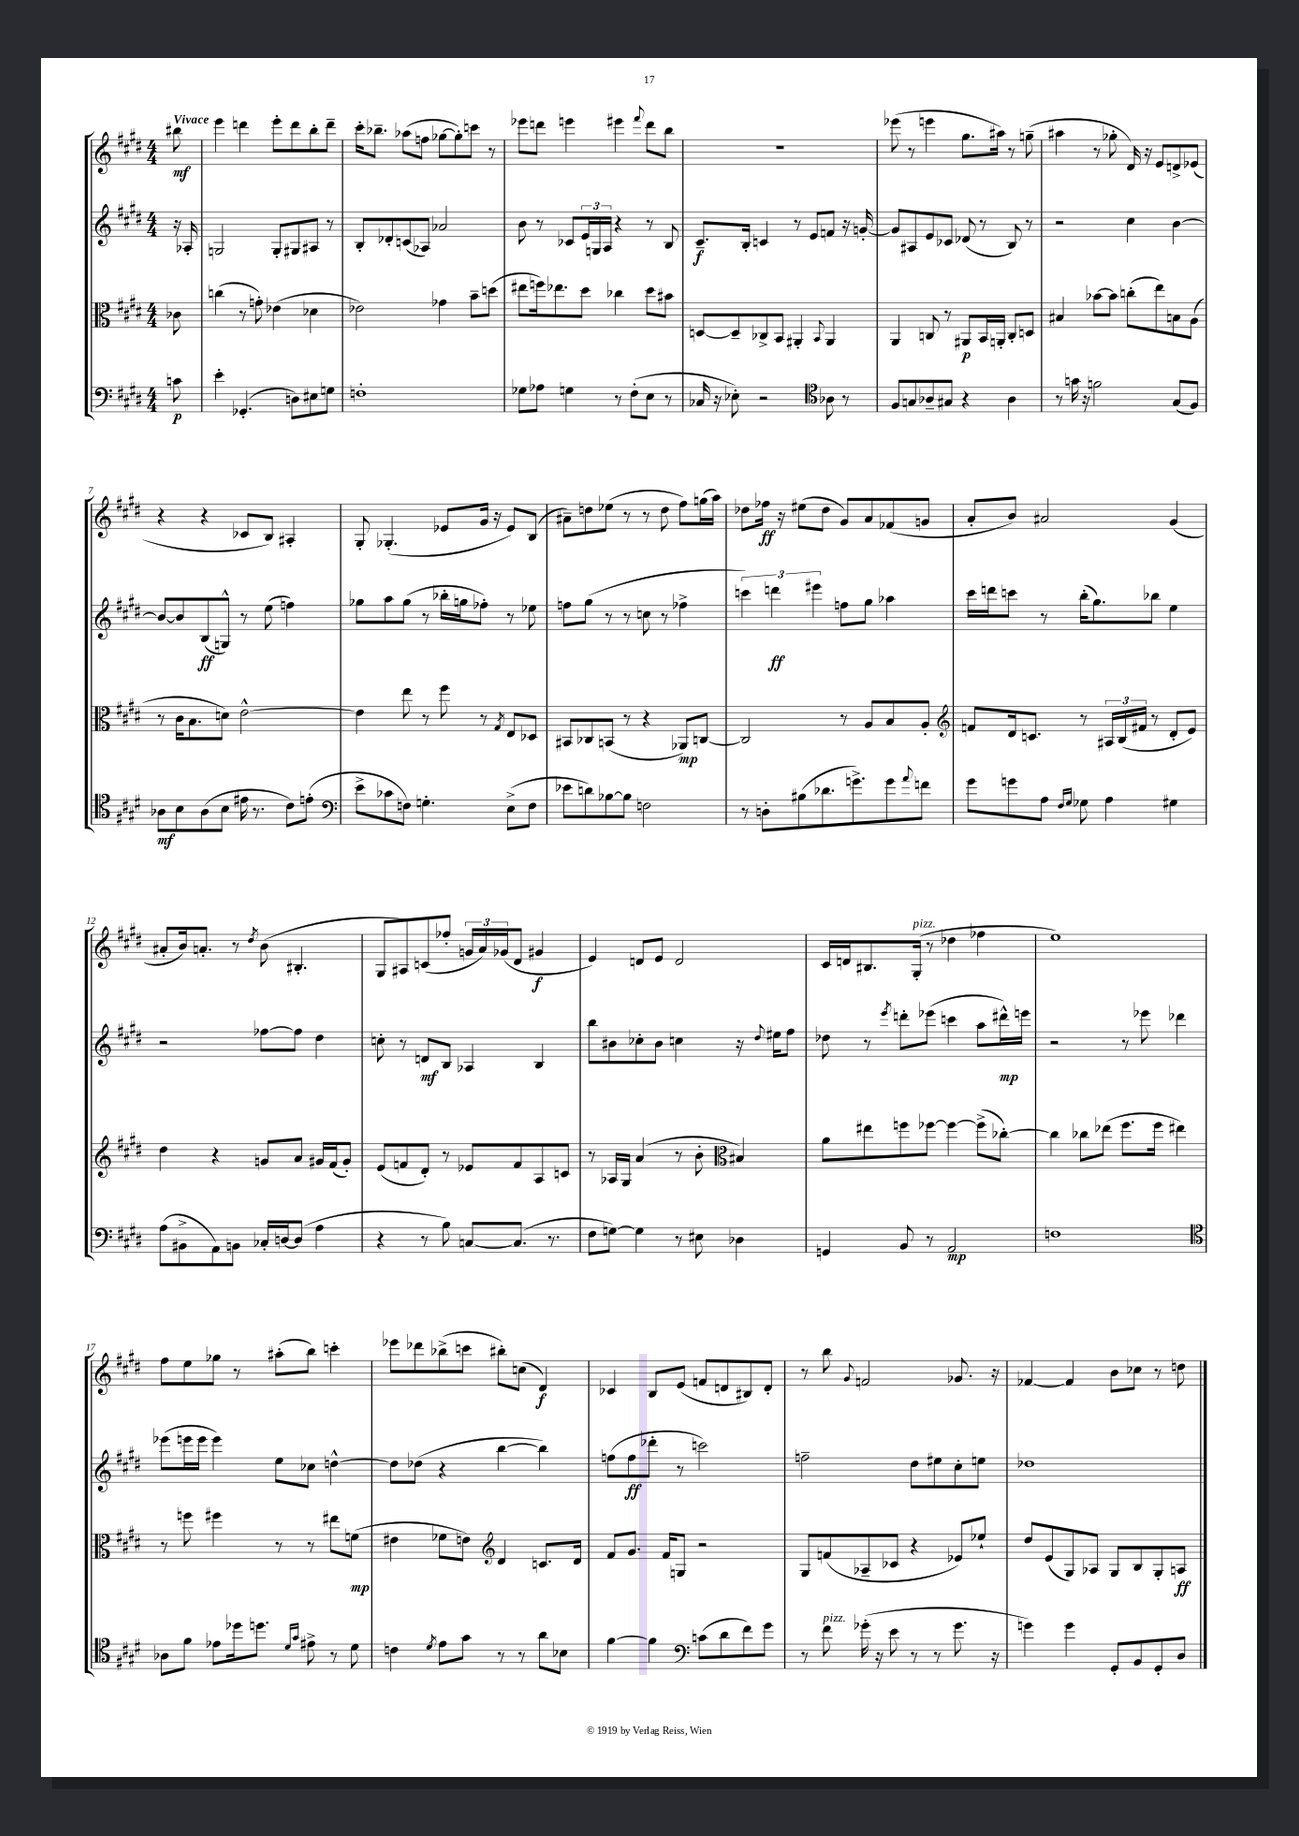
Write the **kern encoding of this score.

**kern	**kern	**kern	**kern
*staff4	*staff3	*staff2	*staff1
*clefF4	*clefC3	*clefG2	*clefG2
*k[f#c#g#d#]	*k[f#c#g#d#]	*k[f#c#g#d#]	*k[f#c#g#d#]
*M4/4	*M4/4	*M4/4	*M4/4
8c	8c-	16r	8bb#
.	.	16A-'	.
=	=	=	=
4e'	(4cc	2G	4eee
(4.GG-'	8r	.	4ddd
.	8g')	.	.
.	(4e-	8G'	8eee'
8D)	.	8G#	8ddd
8E#	4d-	8A#	8bb'
8G	.	8r	8ddd~
=	=	=	=
1F'	2e-)	8B'	16ccc#'
.	.	.	8.bb-~
.	.	8d-'	.
.	.	(8c	(8aa-
.	.	8A-)	8ff
.	4g-	2a-	[8gg-
.	.	.	8gg-'])
.	8b~	.	8ccc
.	(8dd	.	8r
=	=	=	=
8G-	8ee#	8b	8eee-
8A-	16ff)	8r	8ddd
.	8.ee-	.	.
4G	.	8c-	4eee
.	8dd#	24e	.
.	.	24G	.
.	.	24A	.
8r	4cc-	4r	4eee#
(8F#'	.	.	.
.	.	.	8qqfff#
8E	8dd#	8r	8ddd
8r	8b#	8B	8bb
=	=	=	=
16C-	[8D	8.c#~	1r
16r	.	.	.
8E-')	8D~]	.	.
.	.	16B'	.
2r	8C-^	4c	.
.	8BB	.	.
.	4AA#'	8r	.
.	.	8e	.
*clefC4	*	*	*
.	8qqBB	.	.
8A-	4AA#	8f	.
8r	.	16r	.
.	.	[16g'	.
=	=	=	=
8F#	4AA	8g]	(8eee-
8G	.	8A#	8r
8A-~	8C	8e	4eee
8G#	8r	8c-	.
4r	8AA#	(8d-	8.gg#
.	16BB	8r	.
.	16AA'	.	16aa#)
4A-	8C'	8B)	8r
.	8D	8r	(8gg~
=	=	=	=
8r	4B#	2r	4aa#
16g	.	.	.
16r	.	.	.
2f	[8b-	.	8r
.	8b-]	.	8gg-'
.	(8cc'	4cc#	16d#)
.	.	.	16r
.	8ee)	.	8e
(8G#	8B	[4b	8d^
8F#)	(8A	.	(8e-
=	=	=	=
8A-	8r	8b_	4r
8B	16c#	8b]	.
.	8.B	.	.
(8A-	.	(8B	4r
8B	8d)	8G^^)	.
16e#	[2e^^	8r	8c-
8.r	.	.	.
.	.	(8ee	8B)
8c#)	.	4ff)	4A#'
(8e'	.	.	.
=	=	=	=
*clefF4	*	*	*
8e^	4e]	8gg-	8G#'
8c-	.	8aa	(4.G-'
8F)	8ee	(8gg-	.
4.G'	8r	8r	.
.	8ff#	16bb-'	8e-
.	.	16gg	.
.	8r	8ff-')	16g#
.	.	.	16r
.	8qG#	.	.
(8E^	8E	8r	8e-)
8F	8D-	8ee-	(8B
=	=	=	=
8e-	8BB#	8ff	8a#~)
8d)	8C-	(8gg#	8dd
[8B-	(8BB	8r	(8ee-
8B-]	8r	8r	8r
2F	4r	8cc	8r
.	.	8r	8dd
.	8AA-)	4ff-^	8ff#)
.	[8C	.	(16gg
.	.	.	16aa)
=	=	=	=
8r	2C]	6ccc)	8dd-
8D'	.	.	16ff-
.	.	6ddd	.
.	.	.	16r
(8B#	.	.	(8ee#
.	.	6eee#	.
8.d-	.	.	8dd-
.	8r	8ff	8g#)
8.g^)	.	.	.
.	8A	8gg#	8a
8g	8B	4aa-	(8f-
8qqa	.	.	.
8f	8A'	.	8g
=	=	=	=
*	*clefG2	*	*
8g#	8f	16ccc#	8a'
.	.	16ddd	.
8g	16d#	8ccc	8b)
.	8.c	.	.
8A	.	8r	2a#
16qqF#	.	.	.
16qqG#	.	.	.
8G-	8r	(16bb'	.
.	.	8.gg#)	.
4A	24A#	.	.
.	(24B	.	.
.	24f#	.	.
.	8r	8bb-	.
4G#	8d#'	4ee	(4g#
.	8e)	.	.
=	=	=	=
(8A	4dd#	2r	8a#'
8BB#^	.	.	16b)
.	.	.	8.a'
8AA)	4r	.	.
8BB	.	.	8r
.	.	.	8qdd#
16C-'	8g	[8ff-	(8b
[16D	.	.	.
(8D]	8a	8ff-]	4.B#'
4A	16g#	4dd#	.
.	(16f#	.	.
.	8g#')	.	.
=	=	=	=
4r	(8e	8cc'	8G#
.	8f	8r	8A#)
8r	8d#')	8d	(8c
8B)	8r	8B	8ff-'
[8C	8e-	4A-	24g
.	.	.	24a)
.	.	.	(24g-
(8.C]	8f	.	8d#
.	8A	4B	4g#
8.r	.	.	.
.	8c	.	.
=	=	=	=
8F#	8r	8bb	4e)
[8G)	16A-	8b#	.
.	16G#	.	.
4G]	(4a	8cc-'	8d
.	.	8b#	8e
8r	8r	4cc	2d
8E#	8b'	.	.
*	*clefC3	*	*
4D-	4B#)	16r	.
.	.	8qqdd#	.
.	.	16ee#	.
.	.	8ff#	.
=	=	=	=
4GG	8a	8dd-	16c#
.	.	.	16d
.	8ee#	8r	8.B#
.	.	8qeee	.
8BB	8ff	8ddd'	.
.	.	.	(16G#'
8r	[8ff-	(8eee-	8r
2AA	4ff-_	4ccc	4dd-
.	(8ff-^]	8aa	4ff-
.	[8cc-')	16ddd#^^)	.
.	.	16eee	.
=	=	=	=
1F	4cc-]	2r	1ee)
.	8cc-	.	.
.	(8ee-	.	.
.	8.ff#	8r	.
.	.	8eee-	.
.	16ff#	.	.
.	4ee#)	4ddd-	.
=	=	=	=
*clefC4	*	*	*
8A-	8r	(8eee-	8ff#
8f#	8ff	16eee	8ee
.	.	16eee	.
8e-	4ff#	4eee)	8gg-
16dd-	.	.	8r
8.dd	.	.	.
.	8r	8ee	(8aa#'
16qqd#	.	.	.
16qqg#	.	.	.
8e#^	8r	8cc-	8bb)
8r	8ee#	[4dd^^	4ccc'
8d#	(8f	.	.
=	=	=	=
4c	4e#	8dd]	8eee-
.	.	(8dd-	8ddd-
8qd#	.	.	.
8e	8f-	4r	(8bb-^
8g#	8e)	.	8ccc
*	*clefG2	*	*
8r	4d#	[4bb	8bb#')
8r	.	.	(8cc
8a	8.c	4bb])	4d#)
8B-	.	.	.
.	16d#	.	.
=	=	=	=
[4f#	8f#	(8ff	4c-
.	8.g#	8ff	.
4f#]	.	8ddd-'	8B
.	16f#	.	.
.	8G	8r	(8e
*clefF4	*	*	*
(8c	2r	2ccc)	8f
8d#	.	.	8d
8f#)	.	.	8B#)
8g#	.	.	8d'
=	=	=	=
8r	8G#	2ff~	8r
8f#	(8f	.	8bb
.	.	.	8qqg#
(16g-'	8A-~	.	2f
16r	.	.	.
8e	8c-	.	.
8r	4r	8dd#	.
8r	.	8ee#	.
8.g-	8e-)	8cc#'	8.g-
.	8ee-`	8ee	.
16r	.	.	16r
=	=	=	=
4g)	8dd#	1dd-	[4f-
.	(8e	.	.
4g	8G#)	.	4f-]
.	8A-	.	.
8GG#'	8G#	.	8b
8BB	8B	.	8cc-
8GG#'	8G#'	.	8r
8D#	8A	.	8dd
==	==	==	==
*-	*-	*-	*-
